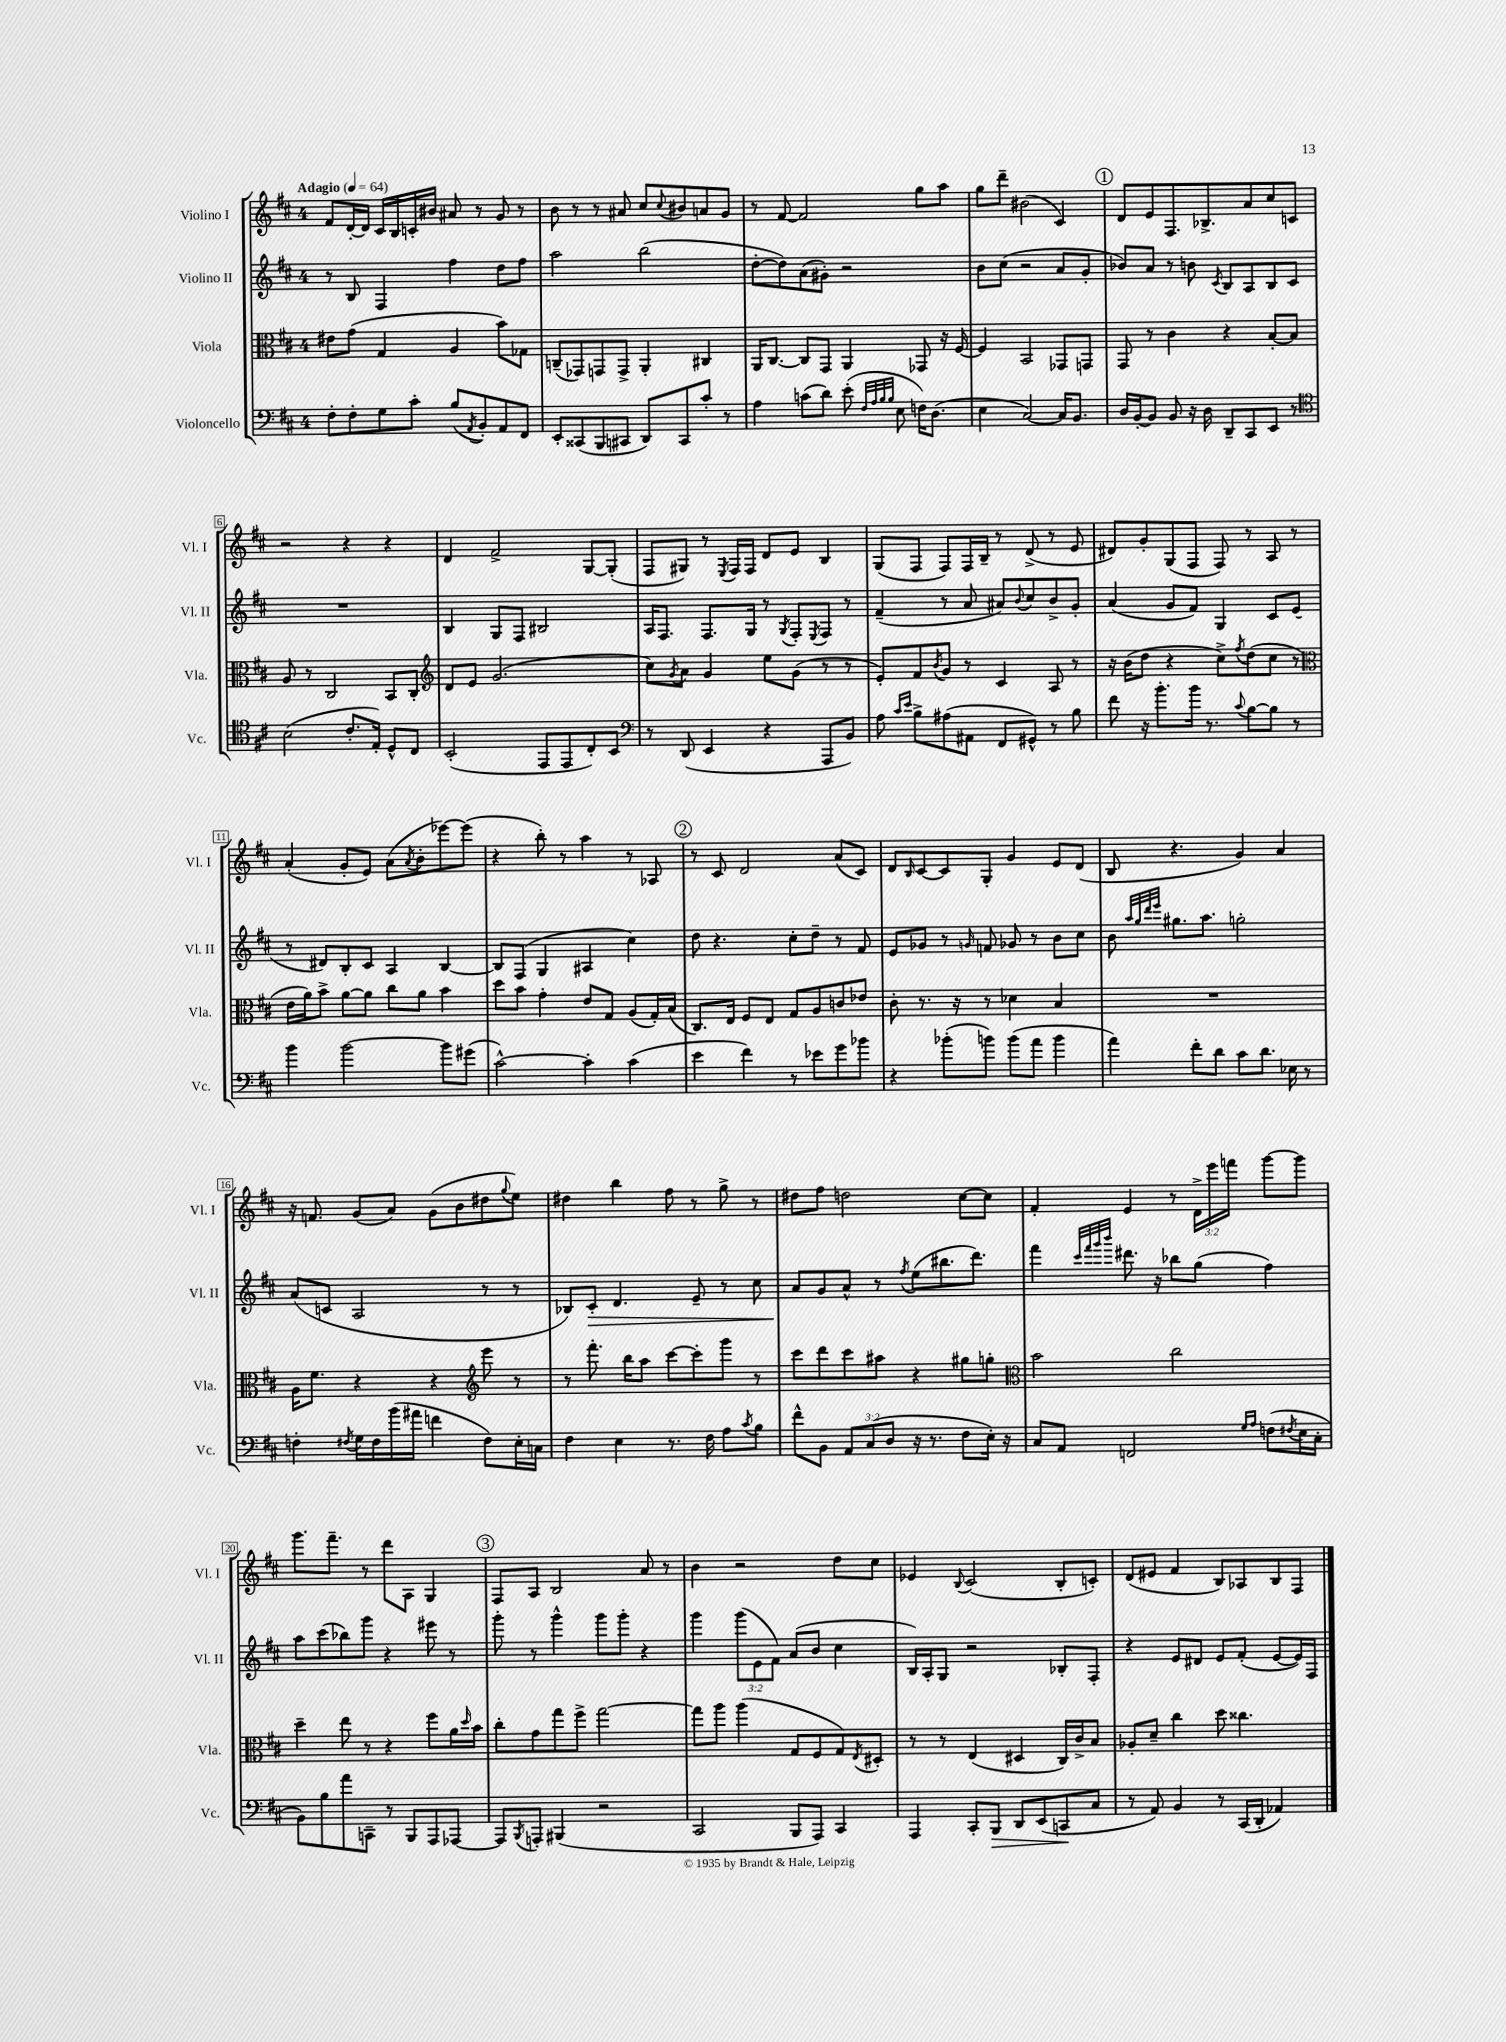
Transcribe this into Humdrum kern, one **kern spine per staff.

**kern	**dynam	**kern	**kern	**dynam	**kern
*part4	*part4	*part3	*part2	*part2	*part1
*staff4	*staff4	*staff3	*staff2	*staff2	*staff1
*I"Violoncello	*	*I"Viola	*I"Violino II	*	*I"Violino I
*I'Vc.	*	*I'Vla.	*I'Vl. II	*	*I'Vl. I
*clefF4	*	*clefC3	*clefG2	*	*clefG2
*k[f#c#]	*	*k[f#c#]	*k[f#c#]	*	*k[f#c#]
*M4/4	*	*M4/4	*M4/4	*	*M4/4
*MM64	*	*MM64	*MM64	*	*MM64
=1	=1	=1	=1	=1	=1
!	!	!	!	!	!LO:TX:a:B:t=Adagio
8F#'\L	.	8e#X\L	8r	.	8f#/L
8F#'\	.	(8g\J	8B/	.	[16d'/L
.	.	.	.	.	16d/JJ]
8G\	.	4G/	4F#/	.	16c#/LL
.	.	.	.	.	16B/
8c#'\J	.	.	.	.	16cn'/
.	.	.	.	.	16b#X/JJ
(8B/L	.	4A/	4ff#\	.	8a#X/
8qAA/	.	.	.	.	.
8BB'/)	.	.	.	.	8r
8AA/	.	8b\L)	8dd\L	.	8g/
8FF#/J	.	8G-X\J	8ff#\J	.	8r
=2	=2	=2	=2	=2	=2
8EE'/L	.	(8Cn~/L	2aa\	.	8b\
(8CC##X/	.	8GG-X/)	.	.	8r
8BBB/	.	8GGn/	.	.	8r
8CC#X/J	.	8GG^/J	.	.	8a#X/
8DD/L)	.	4AA'/	(2bb\	.	8cc#/L
.	.	.	.	.	8qqcc#/
8CC#/	.	.	.	.	8b#X/
8c#'/J	.	4C#X/	.	.	8an/
8r	.	.	.	.	8g/J
=3	=3	=3	=3	=3	=3
4A\	.	16AA/KL	[8dd'\L	.	8r
.	.	[8.C#/J	.	.	.
.	.	.	8dd\])	.	[8f#/
(8cn\L	.	8C#/L]	(8a\	.	2f#/]
8d\J)	.	8GG/J	8g#X'\J)	.	.
(8e'\	.	4AA/	2r	.	.
32qqF#/LLL	.	.	.	.	.
32qqA/	.	.	.	.	.
32qqB/	.	.	.	.	.
32qqB/JJJ	.	.	.	.	.
8E\	.	.	.	.	.
16Fn\KL)	.	8GG-X/	.	.	8gg\L
(8.D\J	.	.	.	.	.
.	.	16r	.	.	8aa\J
.	.	[16F#/	.	.	.
=4	=4	=4	=4	=4	=4
4E\	.	4F#/]	8b\L	.	8gg\L
.	.	.	(8cc#\J	.	8ddd~\J
[2C#/)	.	2BB/	2r	.	(2b#X\
16C#/KL]	.	8GG-X/L	8a/L	.	4c#/)
8.BB/J	.	.	.	.	.
.	.	8GGn/J	8g'/J	.	.
!!LO:REH:place=s1:t=1
=5	=5	=5	=5	=5	=5
16D/LL	.	8GG/	8b-X/L)	.	8d/L
[16BB'/J	.	.	.	.	.
8BB/J]	.	8r	8a/J	.	8e/
8BB/	.	4c#\	8r	.	8.F#/
16r	.	.	8bn\	.	.
16D\	.	.	.	.	8.B-X^/
.	.	.	8qc#/	.	.
8DD~/L	.	4r	8B/L	.	.
8CC#/	.	.	8A/	.	8a/
8EE/J	.	[8B'/L	8B/	.	8cc#/
8r	.	8B/J]	8c#/J	.	8cn/J
!!LO:LB:g=z
=6	=6	=6	=6	=6	=6
*clefC4	*	*	*	*	*
(2B\	.	8A/	1r	.	2r
.	.	8r	.	.	.
.	.	2C#/	.	.	.
8.c#'/L	.	.	.	.	4r
16E'/Jk)	.	.	.	.	.
8D^^/L	.	8BB/L	.	.	4r
8C#/J	.	8C#'/J	.	.	.
=7	=7	=7	=7	=7	=7
*	*	*clefG2	*	*	*
(2BB'/	.	8d/L	4B/	.	4d/
.	.	8e/J	.	.	.
.	.	(2.g/	8G/L	.	2f#^/
.	.	.	8F#/J	.	.
8EE/L	.	.	2B#X/	.	.
8EE/	.	.	.	.	.
8C#'/)	.	.	.	.	[8G/L
8BB/J	.	.	.	.	(8G'/J]
=8	=8	=8	=8	=8	=8
*clefF4	*	*	*	*	*
8r	.	8cc#\L)	16A/KL	.	8F#/L
.	.	.	8.F#/J	.	.
.	.	8qg/	.	.	.
(8DD/	.	8a\J	.	.	8G#X/J)
4EE/	.	4g/	8.F#/L	.	8r
.	.	.	.	.	8qE/
.	.	.	.	.	16F#/LL
.	.	.	16G/Jk	.	16F#/JJ
4r	.	8ee\L	8r	.	8d/L
.	.	.	8qG/	.	.
.	.	(8g\J	8F#'/L	.	8e/J
.	.	.	8qE/	.	.
8AAA/L	.	8r	8F#/J	.	4B/
8BB/J)	.	8r	8r	.	.
=9	=9	=9	=9	=9	=9
8A\	.	8e'/L)	(4f#~/	.	(8G/L
16qqc#/LL	.	.	.	.	.
16qqe/JJ	.	.	.	.	.
8B^\L	.	8f#/	.	.	8F#/J
.	.	8qb/	.	.	.
(8A#X\	.	8g/J	8r	.	8F#/L)
8AA#X\J	.	8r	8a/	.	16F#/L
.	.	.	.	.	16B~/JJ
8FF#/L	.	4c#/	8a#X/L)	.	8r
.	.	.	8qqb/	.	.
8GG#X^^/J)	.	.	8cc#/	.	(8d^/
8r	.	8A/	8b^/	.	8r
8B\	.	8r	8g'/J	.	8e/
=10	=10	=10	=10	=10	=10
8f#\	.	16r	(4a/	.	8d#X/L)
.	.	(16b\KL	.	.	.
16r	.	8dd\J	.	.	8g'/
8.b'\L	.	.	.	.	.
.	.	4r	8g/L	.	(8G/
16b\Jk	.	.	8f#/J)	.	8F#/J
8.r	.	.	.	.	.
.	.	8cc#^\L)	4G/	.	8F#/)
8qqc#/	.	8qff#/	.	.	.
[8B\L	.	(8dd\	.	.	8r
8B\J]	.	8cc#\J	8c#/L	.	8A/
8r	.	8r	(8e/J	.	8r
!!LO:LB:g=z
=11	=11	=11	=11	=11	=11
*	*	*clefC3	*	*	*
4b\	.	16e\LL	8r	.	(4a'/
.	.	16a\J)	.	.	.
.	.	8b^\J	8d#X/L)	.	.
[2b\	.	[8a\L	8B'/	.	8g'/L
.	.	8a\J]	8c#/J	.	8e/J)
.	.	8cc#\L	4A/	.	(8a\L
.	.	.	.	.	8qa/
.	.	8a\J	.	.	8b'\
8b\L]	.	4b\	[4B/	.	[8eee-X\)
(8g#X\J	.	.	.	.	(8eee-\J]
=12	=12	=12	=12	=12	=12
[2c#^^\)	.	8dd\L	8B/L]	.	4r
.	.	8b\J	(8F#/J	.	.
.	.	4g'\	4G/	.	8bb'\)
.	.	.	.	.	8r
4c#'\]	.	8e/L	4A#X/	.	4aa\
.	.	8G/J	.	.	.
(4c#\	.	(8A/L	4cc#\)	.	8r
.	.	16G'/L)	.	.	8A-X/
.	.	(16B/JJ	.	.	.
!!LO:REH:place=s1:t=2
=13	=13	=13	=13	=13	=13
4e\	.	8.C#/L)	8dd\	.	8r
.	.	.	4.r	.	8c#/
.	.	16E/Jk	.	.	.
4f#\)	.	8F#/L	.	.	2d/
.	.	8E/J	.	.	.
8r	.	8G/L	8cc#'\L	.	.
8e-X\L	.	8A/	8dd~\J	.	.
8g\	.	8cn/	8r	.	(8a/L
8b-X\J	.	8e-X/J	8f#/	.	8c#/J)
=14	=14	=14	=14	=14	=14
4r	.	8c#'\	8e/L	.	8d/L
.	.	.	.	.	16qqB/
.	.	8.r	8g-X/J	.	[8c#/
(8b-X'\L	.	.	8r	.	8c#/]
.	.	16r	.	.	.
.	.	.	16qqgn/	.	.
8bn\J)	.	8r	8fn/	.	8G'/J
(8b\L	.	4d-X\	8g-X/	.	4g/
8a\J	.	.	8r	.	.
4b\	.	4B/	8b\L	.	8e/L
.	.	.	8cc#\J	.	(8d/J
=15	=15	=15	=15	=15	=15
4a\)	.	1r	8b\	.	8B/
.	.	.	32qqaa/LLL	.	.
.	.	.	32qqgg/	.	.
.	.	.	32qqddd/	.	.
.	.	.	32qqeee/JJJ	.	.
.	.	.	8.gg#X\L	.	4.r
8f#'\L	.	.	.	.	.
.	.	.	8.aa\J	.	.
8d\J	.	.	.	.	.
8c#\L	.	.	2ggn'\	.	4g/)
8.d\J	.	.	.	.	.
.	.	.	.	.	4a/
16E-X\	.	.	.	.	.
8r	.	.	.	.	.
!!LO:LB:g=z
=16	=16	=16	=16	=16	=16
4Fn'\	.	16A\KL	(8a/L	.	16r
.	.	8.f#\J	.	.	8.fn/
.	.	.	8cn/J	.	.
8qF#X/	.	.	.	.	.
16G\LL	.	4r	2A/	.	(8g/L
16F#\	.	.	.	.	.
(16b\	.	.	.	.	8a/J)
16a#X\JJ	.	.	.	.	.
4fn\	.	4r	.	.	(8g\L
.	.	.	.	.	8b\
*	*	*clefG2	*	*	*
8F#\L)	.	8eee\	8r	.	8dd#X\
.	.	.	.	.	8qqgg/
16E'\L	.	8r	8r	.	8ee\J)
16Cn\JJ	.	.	.	.	.
=17	=17	=17	=17	=17	=17
4F#\	.	8r	8B-X/L)	.	4dd#X\
!	!	!	!	!LO:HP:b	!
.	.	8.fff#'\	8c#'/J	>	.
4E\	.	.	4.d/	.	4bb\
.	.	16bb\KL	.	.	.
.	.	8aa\J	.	.	.
8.r	.	[8ccc#\L	.	.	8ff#\
.	.	8ccc#'\]	8e~/	.	8r
16F#\	.	.	.	.	.
8A\L	.	8ggg\J	8r	.	8gg^\
8qc#/	.	.	.	.	.
8B\J	.	8r	8cc#\	.	8r
=18	=18	=18	=18	=18	=18
8f#^^\L	.	8ccc#\L	8a/L	.	8dd#X\L
8BB\J	.	8ddd\	8g/	]	8ff#\J
12AA/L	.	8ccc#\	8a^^/J	.	2ddn\
(12C#/	.	.	.	.	.
.	.	8aa#X\J	8r	.	.
12D/J	.	.	.	.	.
.	.	.	8qff#/	.	.
16r	.	4r	(8ee\L	.	.
8.r	.	.	.	.	.
.	.	.	8.bb#X\	.	.
8F#\L	.	8gg#X\L	.	.	[8cc#\L
.	.	.	8.ddd\J)	.	.
16E'\Jk)	.	8ggn'\J	.	.	8cc#\J]
16r	.	.	.	.	.
=19	=19	=19	=19	=19	=19
*	*	*clefC3	*	*	*
8C#/L	.	2b\	4fff#\	.	4f#'/
8AA/J	.	.	.	.	.
.	.	.	32qqccc#/LLL	.	.
.	.	.	32qqfff#/	.	.
.	.	.	32qqggg/	.	.
.	.	.	32qqbbb/JJJ	.	.
2FFn/	.	.	8.ddd#X\	.	4e/
.	.	.	16r	.	.
.	.	2cc#\	8bb-X\L	.	8r
.	.	.	(8gg\J	.	24d^\LL
.	.	.	.	.	24eee\
.	.	.	.	.	24fffn\JJ
16qqG/LL	.	.	.	.	.
16qqA/JJ	.	.	.	.	.
(8Fn\L	.	.	4ff#\)	.	[8ggg\L
8qF#X/	.	.	.	.	.
16E\L	.	.	.	.	8ggg\J]
16C#'\JJ	.	.	.	.	.
!!LO:LB:g=z
=20	=20	=20	=20	=20	=20
8BB\L)	.	4dd~\	8aa\L	.	8.ggg\L
8B\	.	.	(8ccc#\	.	.
.	.	.	.	.	8.fff#~\J
8a\	.	8ee\	8bb-X\)	.	.
8CCn~\J	.	8r	8ggg\J	.	8r
8r	.	4r	4r	.	8ddd\L
8BBB/L	.	.	.	.	8A\J
8AAA/	.	8ff#\L	8eee#X\	.	4G/
[8AAA-X/J	.	16a\L	8r	.	.
.	.	16qqdd/	.	.	.
.	.	16b\JJ	.	.	.
!!LO:REH:place=s1:t=3
=21	=21	=21	=21	=21	=21
8AAA-/L]	.	8cc#'\L	8ggg'\	.	8F#/L
8qBBB/	.	.	.	.	.
8AAAn'/J	.	8g\	8r	.	8A/J
(4BBB#X/	.	8gg\	4ggg^^\	.	2B/
.	.	8ff#^\J	.	.	.
2r	.	[2gg\	8ggg\L	.	.
.	.	.	8ggg'\J	.	.
.	.	.	4r	.	8a/
.	.	.	.	.	8r
=22	=22	=22	=22	=22	=22
2CC#/	.	8gg\L]	4ggg\	.	4b\
.	.	8aa\J	.	.	.
.	.	(4aa\	(12ggg\L	.	2r
.	.	.	12e\	.	.
.	.	.	12f#\J)	.	.
8BBB/L	.	8G/L	(8a/L	.	.
8AAA/J)	.	8F#/	8b/J	.	.
4CC#/	.	8G/)	4cc#\	.	8dd\L
.	.	8qE/	.	.	.
.	.	8D#X'/J	.	.	8cc#\J
=23	=23	=23	=23	=23	=23
4AAA/	.	8r	16B/LL)	.	4e-X/
.	.	.	16A'/J	.	.
.	.	8r	8G/J	.	.
.	.	.	.	.	8qqB/
8CC#'/L	.	(4E/	2r	.	(2c#/
!	!LO:HP:b	!	!	!	!
8BBB/J	>	.	.	.	.
8DD/L	.	4D#X/	.	.	.
(8EE/	.	.	.	.	.
8CCn/	.	16C#/LL)	8B-X'/L	.	8B'/L
.	.	16c#^/J	.	.	.
8C#/J	]	8B/J	8F#'/J	.	8cn'/J)
=24	=24	=24	=24	=24	=24
8r	.	8A-X'/L	4r	.	(8d/L
8AA/)	.	8d~/J	.	.	8e#X/J
4BB/	.	4cc#\	8e/L	.	4f#/
.	.	.	8d#X/J	.	.
8r	.	8dd\	8e/L	.	8B/L)
(16CC#/LL	.	4.cc##X\	(8f#'/J	.	8A-X/
16DD'/JJ	.	.	.	.	.
4AA-X/)	.	.	[8e/L	.	8B/
.	.	.	16e/L])	.	8F#/J
.	.	.	16F#/JJ	.	.
==	==	==	==	==	==
*-	*-	*-	*-	*-	*-
